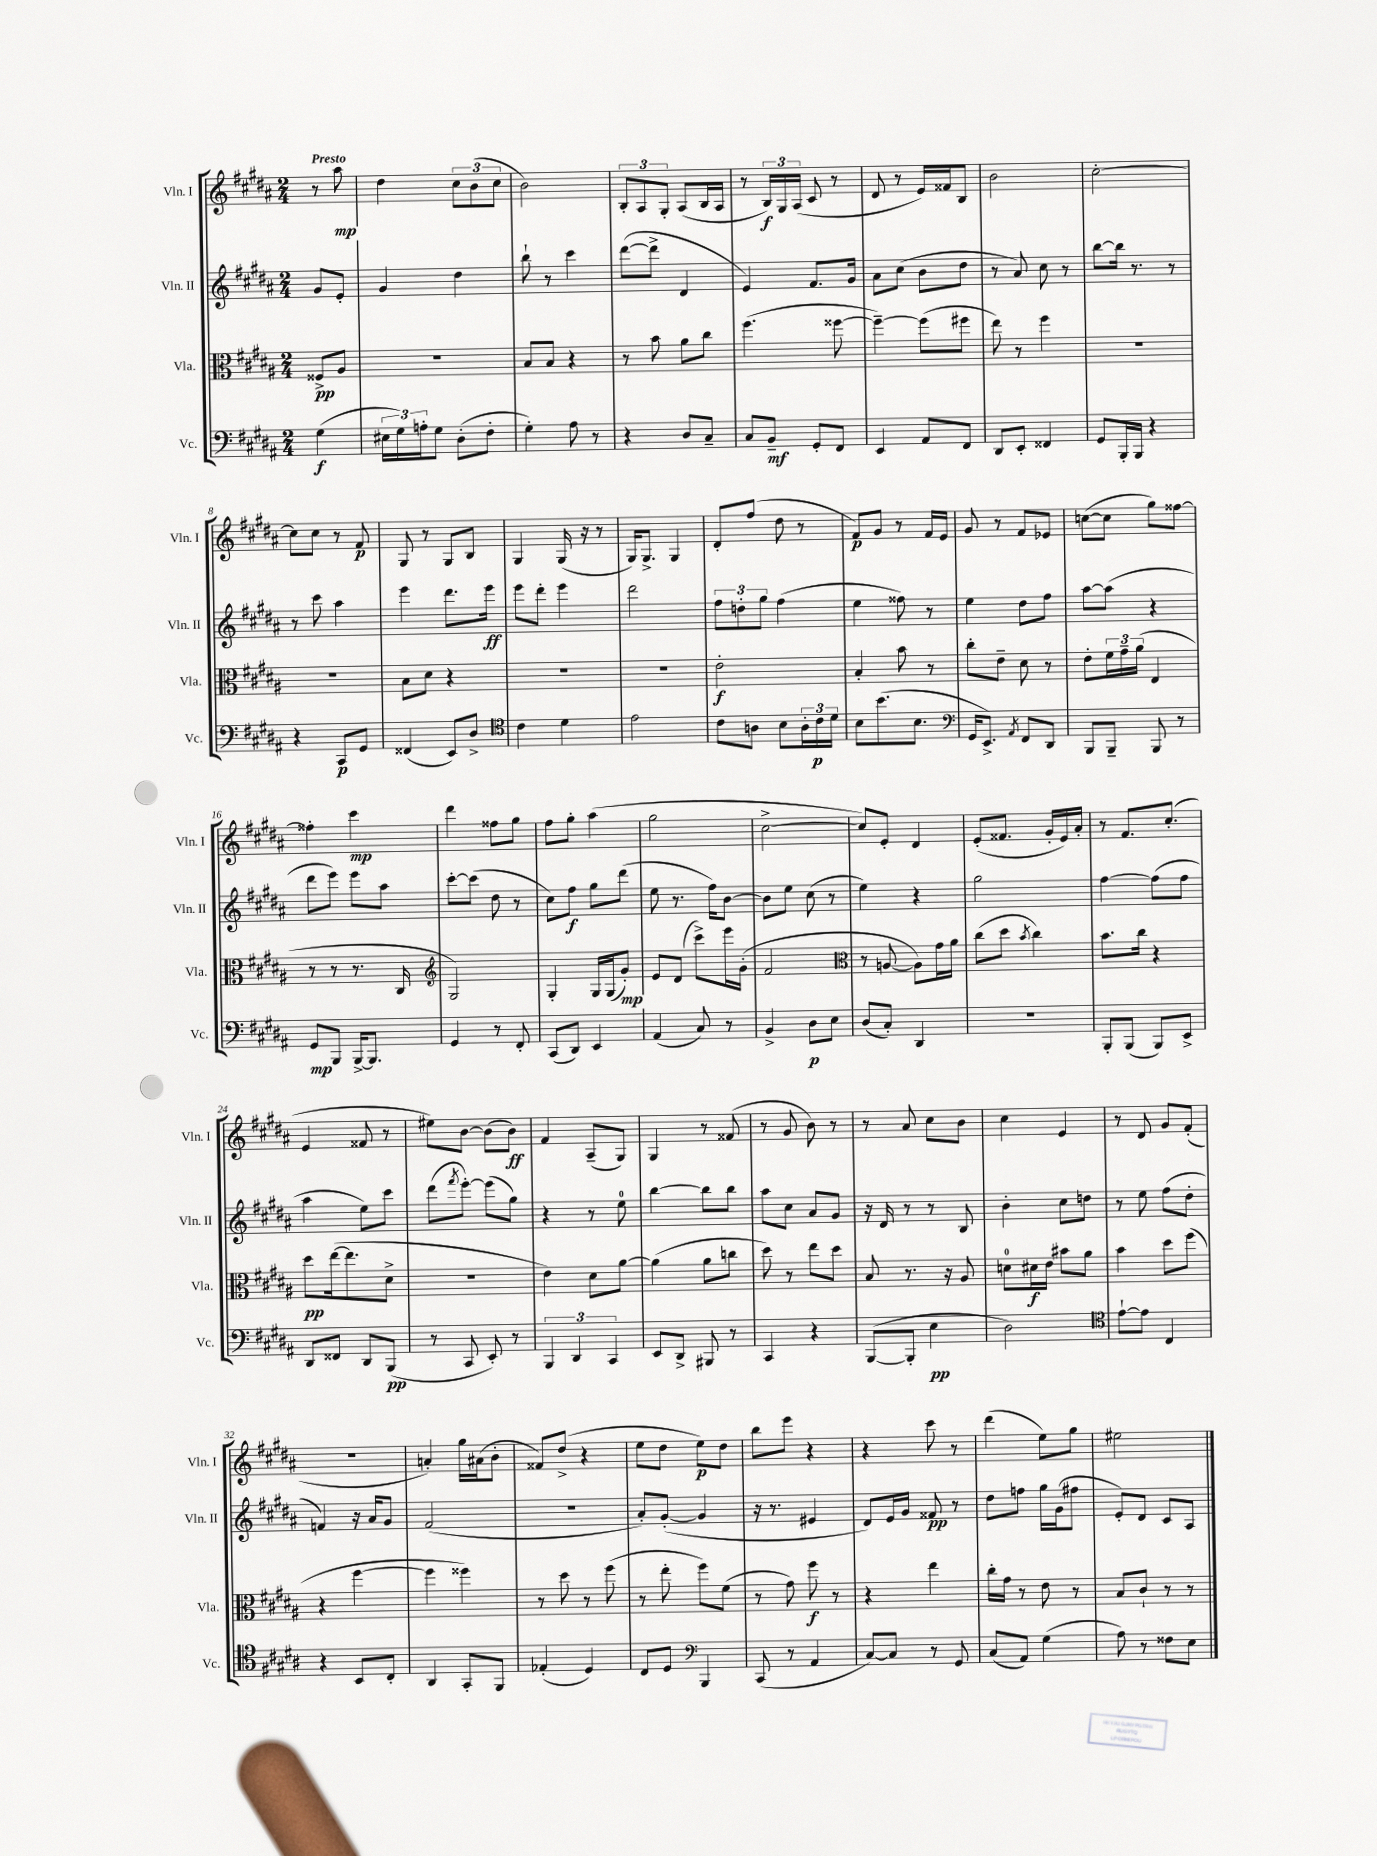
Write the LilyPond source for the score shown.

<<
\new StaffGroup <<
\new Staff = "s0" \with { instrumentName = "Vln. I" shortInstrumentName = "Vln. I" } {
    \clef treble \key b \major \numericTimeSignature \time 2/4 \partial 4 \tempo "Presto"
    r8 ais''8\mp |
    dis''4 \tuplet 3/2 { cis''8 b'8( cis''8 } |
    b'2) |
    \tuplet 3/2 { b8-. ais8 gis8-. } ais8( b16 ais16 |
    r8 \tuplet 3/2 { b16\f) gis16 ais16( } cis'8 r8 |
    dis'8 r8 e'16) fisis'16 b8 |
    b'2 |
    cis''2~-. |
    cis''8 cis''8 r8 fis'8\p |
    gis8 r8 gis8 b8 |
    gis4 gis16( r16 r8 |
    gis16) gis8.-> gis4 |
    dis'8-. fis''8( dis''8 r8 |
    fis'8\p) gis'8 r8 fis'16 e'16 |
    gis'8 r8 fis'8 ees'8 |
    c''8~( c''8 gis''8) fisis''8~ |
    fisis''4-. cis'''4\mp |
    dis'''4 fisis''8 gis''8 |
    fis''8 gis''8-. ais''4( |
    gis''2 |
    cis''2~-> |
    cis''8) e'8-. dis'4 |
    e'8-.( fisis'8. gis'16-. e'16) ais'16-. |
    r8 fis'8. cis''8.-.( |
    e'4 fisis'8 r8 |
    eis''8) b'8~ b'8( b'8\ff) |
    fis'4 ais8--( gis8) |
    gis4 r8 fisis'8( |
    r8 gis'8 b'8) r8 |
    r8 ais'8 cis''8 b'8 |
    cis''4 e'4 |
    r8 dis'8 gis'8 fis'8-.( |
    r2 |
    a'4-.) gis''16 ais'16( b'8-. |
    fisis'8) dis''8->( r4 |
    e''8 dis''8 e''8\p) dis''8 |
    b''8 e'''8 r4 |
    r4 cis'''8 r8 |
    dis'''4( e''8) gis''8 |
    eis''2 \bar "|." |
}
\new Staff = "s1" \with { instrumentName = "Vln. II" shortInstrumentName = "Vln. II" } {
    \clef treble \key b \major \numericTimeSignature \time 2/4 \partial 4
    gis'8 e'8-. |
    gis'4 dis''4 |
    b''8-! r8 cis'''4 |
    dis'''8~( dis'''8-> dis'4 |
    e'4) fis'8. gis'16 |
    ais'8 cis''8( b'8 dis''8 |
    r8 ais'8) cis''8 r8 |
    b''8~ b''16 r8. r8 |
    r8 cis'''8 ais''4 |
    e'''4 dis'''8. e'''16\ff |
    e'''8 dis'''8-. e'''4 |
    dis'''2 |
    \tuplet 3/2 { fis''8 d''8-. gis''8 } fis''4( |
    e''4 fisis''8) r8 |
    e''4 dis''8 fis''8 |
    ais''8~ ais''8( r4 |
    dis'''8 e'''8) e'''8 ais''8 |
    cis'''8~-. cis'''8( dis''8 r8 |
    cis''8) fis''8\f gis''8 dis'''8( |
    e''8 r8. fis''16) b'8~ |
    b'8 e''8 cis''8( r8 |
    e''4) r4 |
    gis''2 |
    fis''4~ fis''8( fis''8 |
    ais''4 e''8) cis'''8 |
    dis'''8( \acciaccatura { fis'''8 } e'''8~-.) e'''8( gis''8) |
    r4 r8 e''8-0 |
    b''4~ b''8 b''8 |
    ais''8 cis''8 ais'8 gis'8 |
    r16 dis'16 r8 r8 b8 |
    b'4-. cis''8 d''8 |
    r8 e''8 fis''8( dis''8-. |
    f'4) r16 ais'16 gis'8 |
    fis'2( |
    r2 |
    ais'8-.) gis'8~-.( gis'4 |
    r16 r8. eis'4 |
    dis'8) e'16 gis'16 fisis'8\pp r8 |
    dis''8 f''8 gis''16 gis'16( fis''8 |
    e'8-.) dis'8 cis'8 ais8 \bar "|." |
}
\new Staff = "s2" \with { instrumentName = "Vla." shortInstrumentName = "Vla." } {
    \clef alto \key b \major \numericTimeSignature \time 2/4 \partial 4
    fisis8->\pp ais8 |
    R2 |
    b8 b8 r4 |
    r8 b'8 ais'8 cis''8 |
    fis''4.( fisis''8~ |
    fisis''4~--) fisis''8( fis''8 |
    e''8) r8 fis''4 |
    R2 |
    R2 |
    b8 dis'8 r4 |
    R2 |
    R2 |
    e'2-.\f |
    b4-. b'8 r8 |
    cis''8-. e'8-- dis'8 r8 |
    e'8-. \tuplet 3/2 { fis'16 gis'16-- ais'16( } e4 |
    r8 r8 r8. cis16 |
    \clef treble gis2) |
    gis4-. gis16 gis16( gis'8-.\mp) |
    e'8 dis'8( cis'''8->) e'''16 gis'16-.( |
    fis'2 |
    \clef alto r8 a8~ a8) gis'16 ais'16 |
    cis''8( dis''8 \acciaccatura { b'8 } cis''4) |
    b'8. cis''16 r4 |
    dis''8\pp e''16~( e''8. dis'8-> |
    r2 |
    e'4) dis'8 ais'8~ |
    ais'4( ais'8 c''8 |
    dis''8) r8 e''8 dis''8 |
    b8 r8. r16 ais8 |
    d'8-0 dis'16\f e'16 bis'8 ais'8 |
    b'4 dis''8 fis''8( |
    r4 fis''4~ |
    fis''4 fisis''4) |
    r8 dis''8 r8 fis''8( |
    r8 e''8-. fis''8) fis'8( |
    r8 gis'8) fis''8\f r8 |
    r4 e''4 |
    cis''16-. gis'16 r8 e'8 r8 |
    b8 cis'8-! r8 r8 \bar "|." |
}
\new Staff = "s3" \with { instrumentName = "Vc." shortInstrumentName = "Vc." } {
    \clef bass \key b \major \numericTimeSignature \time 2/4 \partial 4
    gis4\f( |
    \tuplet 3/2 { eis16 gis16) a16-. } gis8 dis8-.( fis8-. |
    gis4-.) ais8 r8 |
    r4 dis8 cis8-- |
    cis8 b,8--\mf gis,8-. fis,8 |
    e,4 ais,8 fis,8 |
    dis,8 e,8-. fisis,4 |
    gis,8 b,,16-. b,,16 r4 |
    r4 cis,8\p gis,8 |
    fisis,4( e,8) dis8-> |
    \clef tenor cis'4 dis'4 |
    e'2 |
    cis'8 a8 b8 \tuplet 3/2 { a16-. cis'16\p dis'16 } |
    b8 b'8.( b8. |
    \clef bass gis,16 e,8.->) \acciaccatura { ais,8 } fis,8 dis,8 |
    b,,8 b,,8-- b,,8 r8 |
    gis,8\mp b,,8 b,,16~-> b,,8. |
    gis,4 r8 fis,8-. |
    cis,8( dis,8) e,4 |
    ais,4( cis8) r8 |
    b,4-> dis8\p e8 |
    dis8( cis8-.) dis,4 |
    r2 |
    b,,8-. b,,8( b,,8) e,8-> |
    dis,8 fisis,8 dis,8 b,,8\pp( |
    r8 cis,8 e,8-.) r8 |
    \tuplet 3/2 { b,,4 dis,4 cis,4 } |
    e,8 dis,8-> bis,,8 r8 |
    cis,4 r4 |
    b,,8~( b,,8-. e4\pp |
    dis2) |
    \clef tenor e'8~-! e'8 cis4 |
    r4 b,8 cis8-. |
    ais,4 gis,8-. fis,8 |
    ees4-.( dis4) |
    cis8 dis8 \clef bass b,,4 |
    cis,8( r8 ais,4 |
    cis8~) cis8 r8 gis,8 |
    cis8( ais,8) gis4( |
    ais8) r8 fisis8 e8 \bar "|." |
}
>>
>>
